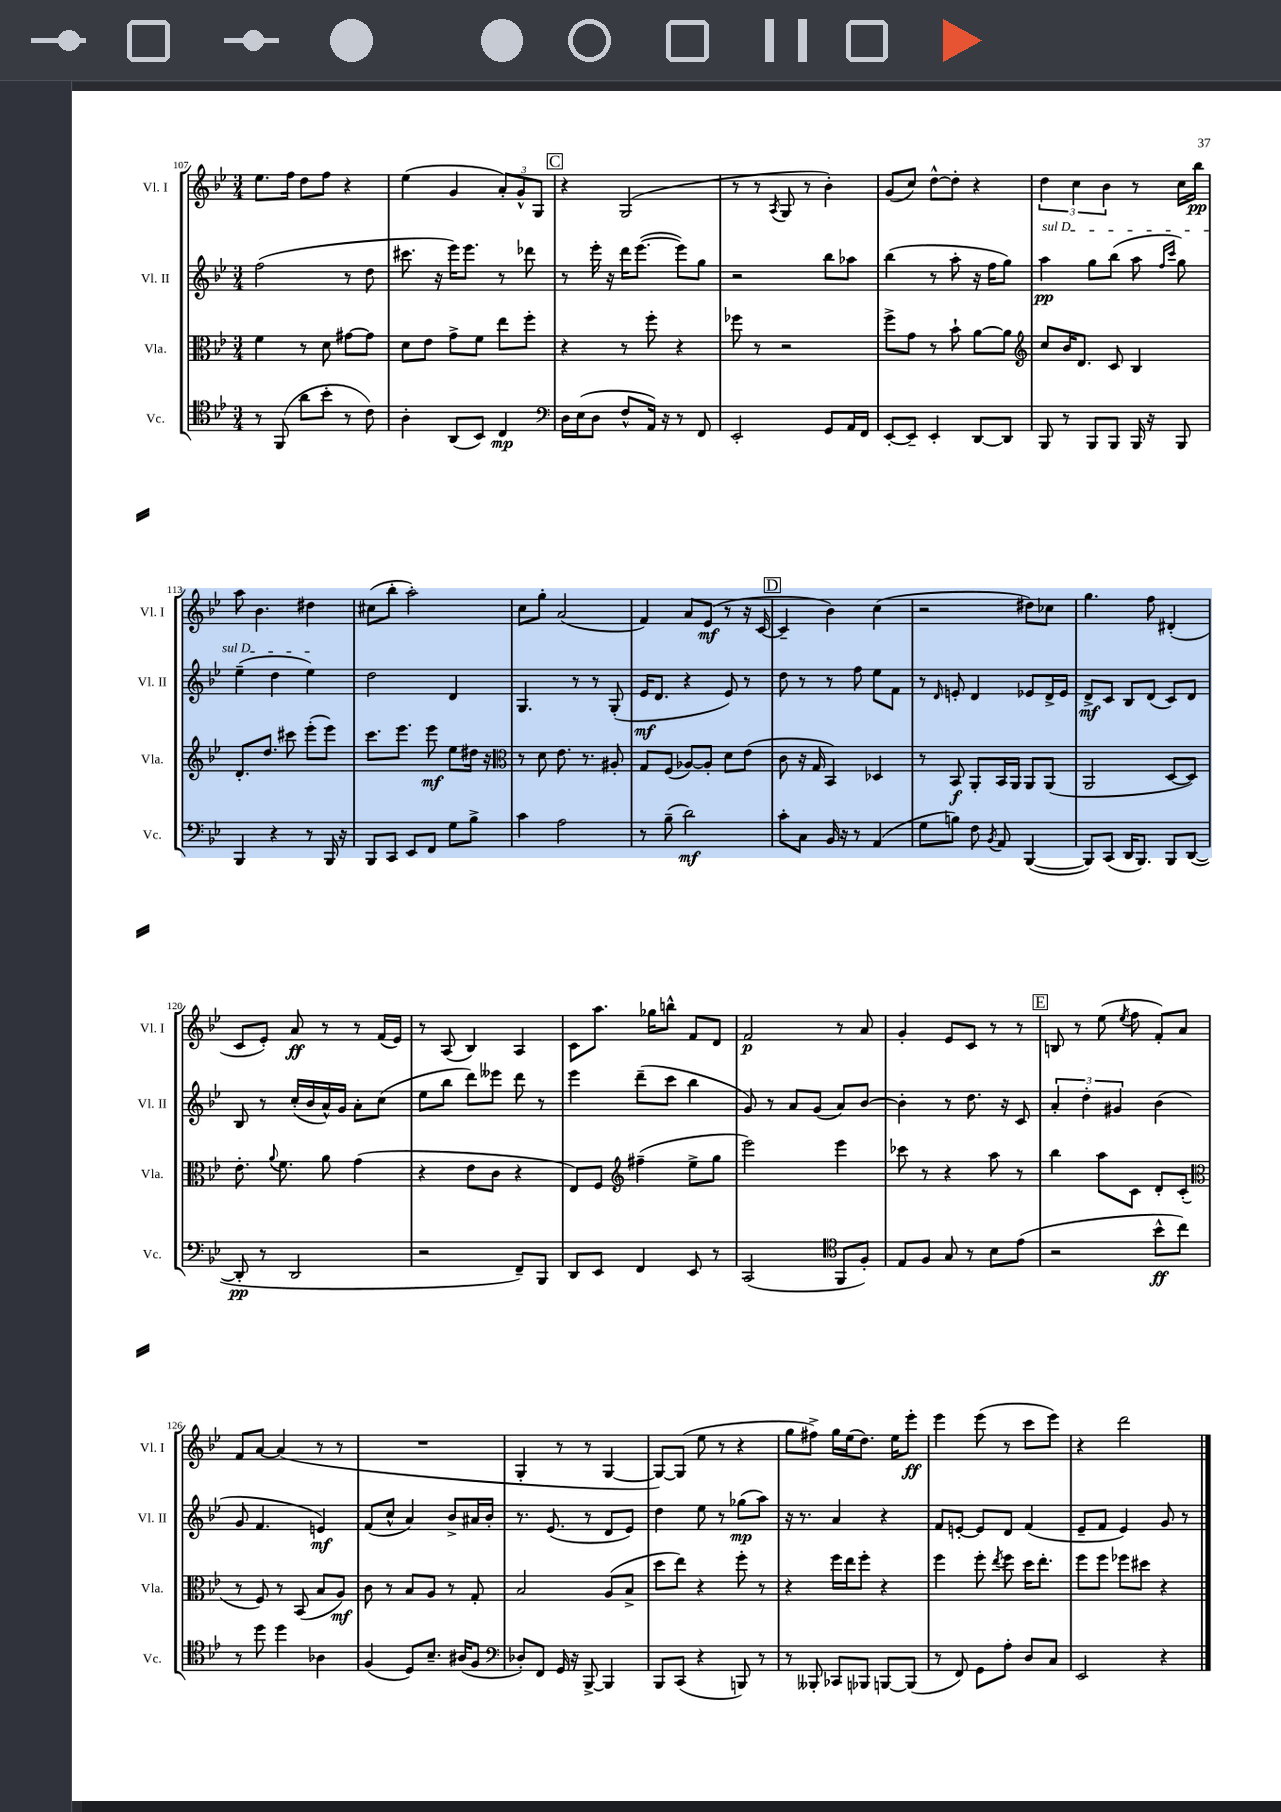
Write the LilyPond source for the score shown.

<<
\new StaffGroup <<
\new Staff = "s0" \with { instrumentName = "Vl. I" shortInstrumentName = "Vl. I" } {
    \clef treble \key bes \major \numericTimeSignature \time 3/4
    \autoBeamOff ees''8.[ f''16] d''8[ f''8] r4 |
    ees''4( g'4 \tuplet 3/2 { a'8[-.) g'8-^ g8] } |
    \mark \markup { \box "C" } r4 g2( |
    r8 r8 \acciaccatura { a8 } g8 r8 bes'4-.) |
    g'8[( c''8]) d''8[~-^ d''8]-. r4 |
    \tuplet 3/2 { d''4 c''4 bes'4 } r8 c''16[ bes''16]\pp |
    a''8 bes'4. dis''4 |
    cis''8[( bes''8]-. a''2-.) |
    c''8[ g''8]-. a'2( |
    f'4) a'8[ ees'8]\mf( r8 r16 c'16~ |
    \mark \markup { \box "D" } c'4-- bes'4) c''4( |
    r2 dis''8[) ces''8] |
    g''4. f''8 dis'4-.( |
    c'8[ ees'8]-.) a'8\ff r8 r8 f'16[( ees'16]) |
    r8 a8( bes4) a4 |
    c'8[ a''8.] ges''16[ b''8]-^ f'8[ d'8] |
    f'2\p r8 a'8 |
    g'4-. ees'8[ c'8] r8 r8 |
    \mark \markup { \box "E" } b8 r8 ees''8( \acciaccatura { ees''8 } f''8 f'8[-.) a'8] |
    f'8[ a'8]~ a'4( r8 r8 |
    R2. |
    g4-. r8 r8 g4~ |
    g8[~) g8]( ees''8 r8 r4 |
    g''8[ fis''8]->) g''16[ ees''16( d''8.]) ees''16[ ees'''8]-.\ff |
    ees'''4 ees'''8( r8 c'''8[ ees'''8]) |
    r4 d'''2 \bar "|." |
}
\new Staff = "s1" \with { instrumentName = "Vl. II" shortInstrumentName = "Vl. II" } {
    \clef treble \key bes \major \numericTimeSignature \time 3/4
    \autoBeamOff f''2( r8 d''8 |
    cis'''8. r16 ees'''16[) ees'''8.] r8 des'''8 |
    \mark \markup { \box "C" } r8 ees'''16-. r16 d'''16[ ees'''8.]~( ees'''8[) g''8] |
    r2 bes''8[ aes''8] |
    bes''4( r8 a''8-. r16 f''16[ g''8]) |
    \once \override TextSpanner.bound-details.left.text = \markup { \italic "sul D" } a''4\pp\startTextSpan g''8[ bes''8]( a''8 \grace { f''16[ c'''16] } g''8) |
    ees''4--( d''4 ees''4\stopTextSpan) |
    d''2 d'4 |
    g4. r8 r8 g8-.( |
    ees'16[\mf d'8.] r4 ees'8) r8 |
    \mark \markup { \box "D" } d''8 r8 r8 f''8 ees''8[ f'8] |
    r8 \grace { d'16 } e'8-. d'4 ees'8[ d'16-> ees'16] |
    d'8[->\mf c'8] bes8[ d'8]( c'8[) d'8] |
    bes8 r8 c''16[-.( bes'16 a'16-^) g'16] a'8[-. c''8]( |
    ees''8[ bes''8] d'''8[) eeses'''8] d'''8 r8 |
    ees'''4 d'''8[--( c'''8] bes''4 |
    g'8) r8 a'8[ g'8]( a'8[) bes'8]~ |
    bes'4-. r8 d''8. r16 c'8 |
    \mark \markup { \box "E" } \tuplet 3/2 { a'4-. d''4-. gis'4 } bes'4( |
    g'8 f'4. e'4\mf) |
    f'8[( c''8]-^ a'4) bes'8[-> ais'16 bes'16]-. |
    r8. ees'8.( r8 d'8[ ees'8]) |
    d''4 ees''8 r8 ges''8[\mp( a''8]) |
    r16 r8. a'4 r4 |
    f'8[ e'8]~-. e'8[ d'8] f'4( |
    ees'8[-- f'8] ees'4) g'8 r8 \bar "|." |
}
\new Staff = "s2" \with { instrumentName = "Vla." shortInstrumentName = "Vla." } {
    \clef alto \key bes \major \numericTimeSignature \time 3/4
    \autoBeamOff f'4 r8 d'8 gis'8[~ gis'8] |
    d'8[ ees'8] g'8[-> f'8] ees''8[ f''8]-. |
    \mark \markup { \box "C" } r4 r8 f''8-. r4 |
    fes''8 r8 r2 |
    f''8[-> g'8] r8 bes'8-! a'8[~ a'8] |
    \clef treble c''8[ bes'16 d'8.] c'8 bes4 |
    d'8.[-. d''8.] cis'''8 ees'''8[-.( ees'''8]) |
    c'''8.[ ees'''8.] ees'''8\mf ees''8[ dis''16] r16 |
    \clef alto r8 d'8 ees'8. r8. ais8-. |
    g8[ f8]( aes8[~) aes8]-. d'8[ ees'8]( |
    \mark \markup { \box "D" } c'8 r16 g16 bes,4) des4 |
    r8 bes,8\f a,8[-. bes,16 a,16] a,8[ a,8]( |
    a,2 d8[~ d8]) |
    ees'8.-. \appoggiatura { a'8 } f'8. a'8 g'4( |
    r4 ees'8[ c'8] r4 |
    ees8[) f8] \clef treble fis''4--( ees''8[-> g''8] |
    ees'''2) ees'''4 |
    ces'''8 r8 r4 a''8 r8 |
    \mark \markup { \box "E" } bes''4 a''8[ c'8] d'8[-. c'8]-.( |
    \clef alto r8 f8) r8 bes,8( bes8[ a8]\mf) |
    c'8 r8 bes8[ a8] r8 g8-. |
    bes2 a8[( bes8]-> |
    d''8[ ees''8]) r4 f''8-. r8 |
    r4 f''16[ ees''16 f''8]-. r4 |
    f''4 f''8-. \acciaccatura { ees''8 } f''8 d''16[ ees''8.]-. |
    f''8[ f''8] fes''8[ dis''8] r4 \bar "|." |
}
\new Staff = "s3" \with { instrumentName = "Vc." shortInstrumentName = "Vc." } {
    \clef tenor \key bes \major \numericTimeSignature \time 3/4
    \autoBeamOff r8 f,8( a'8[ bes'8]-. r8 c'8) |
    a4-. a,8[( bes,8]) c4\mp |
    \mark \markup { \box "C" } \clef bass d16[ ees16( d8] f8[-^ a,16]) r16 r8 f,8 |
    ees,2-. g,8[ a,16 f,16] |
    ees,8[~-. ees,8]-- ees,4-. d,8[~ d,8] |
    bes,,8 r8 bes,,8[ bes,,8] bes,,16 r16 bes,,8 |
    bes,,4 r4 r8 bes,,16 r16 |
    bes,,8[ c,8] ees,8[ f,8] g8[ bes8]-> |
    c'4 a2 |
    r8 bes8--( d'2\mf) |
    \mark \markup { \box "D" } c'8[-. c8] bes,16 r16 r8 a,4( |
    g8[ b8]) f8 \acciaccatura { bes,8 } a,8 bes,,4~( |
    bes,,8[) c,8]( d,16[ bes,,8.]) bes,,8[ d,8]~( |
    d,8-.\pp r8 d,2 |
    r2 f,8[--) bes,,8] |
    d,8[ ees,8] f,4 ees,8 r8 |
    c,2( \clef tenor f,8[ f8]-.) |
    ees8[ f8] g8 r8 bes8[ ees'8]( |
    \mark \markup { \box "E" } r2 bes'8[-^\ff c''8]) |
    r8 d''8 d''4 aes4 |
    f4( d8[) bes8.]-- ais16[( f8] |
    \clef bass des8[-.) f,8] g,16 r16 bes,,8~-> bes,,4 |
    bes,,8[ c,8]( r4 b,,8) r8 |
    r8 beses,,8-. ces,8[ bes,,8] b,,8[~ b,,8]( |
    r8 f,8) g,8[ a8]-. d8[ c8] |
    ees,2 r4 \bar "|." |
}
>>
>>
\layout { \context { \Score currentBarNumber = #107 } }
